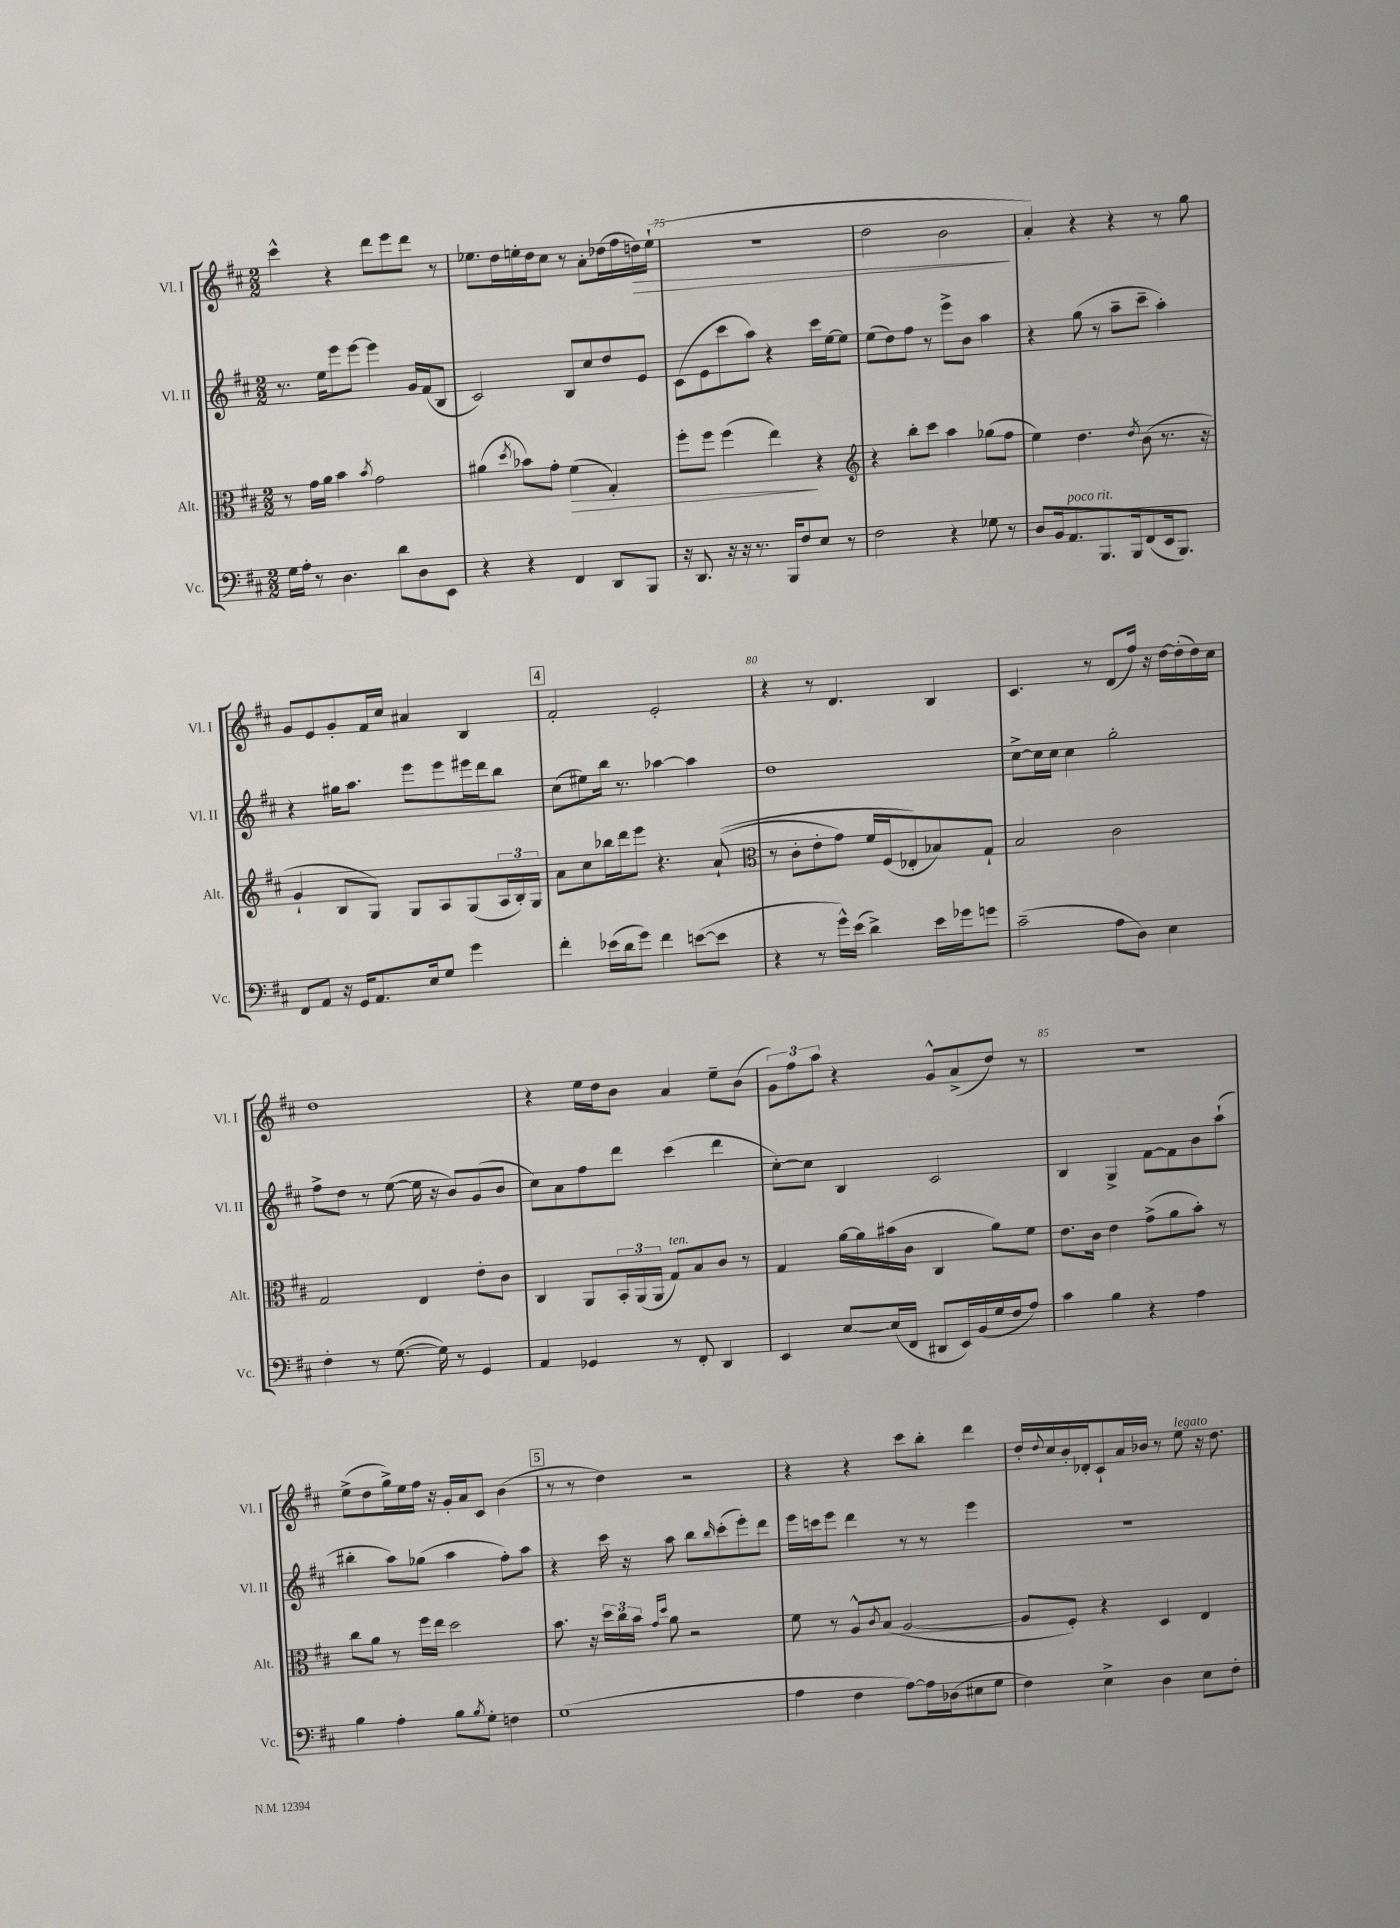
<<
\new StaffGroup <<
\new Staff = "s0" \with { instrumentName = "Vl. I" shortInstrumentName = "Vl. I" } {
    \clef treble \key d \major \numericTimeSignature \time 2/2
    cis'''4-^ r4 d'''8 e'''8 d'''8 r8 |
    ees''8. d''16 e''16-. d''16 cis''8 r8 a'8-. des''16( fis''16 d''16\>) e''16-!( |
    R1 |
    d''2 b'2\! |
    a'4-.) r4 r4 r8 g''8 |
    g'8 e'8 g'8-. fis'16 cis''16 ais'4 b4 |
    \mark \markup { \box "4" } fis'2-. e'2-. |
    r4 r8 d'4. b4 |
    cis'4. r8 d'8( fis''16) r16 d''16~ d''16-.( d''16) cis''16 |
    d''1 |
    r4 e''16 d''16 b'8 a'4 e''8-- b'8( |
    \tuplet 3/2 { g'8) fis''8 a''8 } r4 g'8-^ a'8->( d''8) r8 |
    r1 |
    e''8->( d''8 g''16->) e''16 fis''16 r16 g'16-. a'16 cis'8 b'4( |
    \mark \markup { \box "5" } r8 r8 d''4) r2 |
    r4 r4 cis'''8 b''8-. d'''4 |
    d''16-. \appoggiatura { d''8 } cis''16 b'16-. des'16-. cis'8-! a'16 bes'16 r8 e''8^\markup { \italic "legato" } r16 d''8. \bar "|." |
}
\new Staff = "s1" \with { instrumentName = "Vl. II" shortInstrumentName = "Vl. II" } {
    \clef treble \key d \major \numericTimeSignature \time 2/2
    r8. e''16 e'''8 e'''8~ e'''4 g'16 fis'16( b8 |
    cis'2) b8 cis''8 d''8 e'8 |
    cis'8( e'8 cis'''8 a''8) r4 cis'''16 e''16~ e''8 |
    e''8( d''8) fis''8 r8 e'''8-> b'8 a''4 |
    r4 g''8( r8 a''8-- cis'''8-- a''4-.) |
    r4 gis''16 a''8. e'''8 e'''8 eis'''16 d'''16 b''8 |
    \mark \markup { \box "4" } cis''8( eis''8) b''16 r8. aes''4~ aes''4 |
    d''1 |
    cis''8~-> cis''16 cis''16 cis''4 g''2-. |
    fis''8-> d''8 r8 e''8~( e''16 r16 b'8) g'8( b'8 |
    cis''8) a'8 fis''8 d'''8 cis'''4( d'''4 |
    cis''8~-.) cis''8 b4 cis'2 |
    b4 g4-> fis'8~ fis'8 b'8 a''8-!( |
    bis''4-. a''8) ges''8( a''4 fis''8-.) a''8 |
    \mark \markup { \box "5" } r4 cis'''16 r16 a''8 b''8 \grace { b''16 } cis'''8-.( e'''8-.) d'''8 |
    e'''16 c'''16 e'''8 d'''4 r8 r8 e'''4 |
    R1 \bar "|." |
}
\new Staff = "s2" \with { instrumentName = "Alt." shortInstrumentName = "Alt." } {
    \clef alto \key d \major \numericTimeSignature \time 2/2
    r8 g'16 a'16 b'4 \acciaccatura { b'8 } g'2 |
    ais'4( \acciaccatura { d''8 } bes'8) g'8-. fis'4\>( g4-.) |
    fis''8-. fis''8 fis''4( e''4\!) r4 |
    \clef treble r4 b''8-. cis'''8 a''4 ges''8( fis''8 |
    e''4) d''4. \acciaccatura { d''8 } b'8( r8. r16 |
    g'4-! b8 g8) g8 a8 g8( \tuplet 3/2 { a16 b16-.) g16 } |
    \mark \markup { \box "4" } a'8 cis''8 bes''16 d'''16 e'''8 r4. a'8-!(\( |
    \clef alto r8 cis'8-. e'8-. g'8) fis'16 fis16( ees8-.\) bes8) g8-! |
    b2 cis'2 |
    g2 e4 e'8-. cis'8 |
    cis4 a,8 \tuplet 3/2 { b,16-. a,16( a,16 } g8^\markup { \italic "ten." }) b8 cis'8 r8 |
    g4 a'16~ a'16 bis'16( cis'16 cis4 a'8) fis'8 |
    e'8. cis'16 e'4 g'8->( a'8 b'8-.) r8 |
    cis''8 a'8 r8 fis''16 e''16 d''2 |
    \mark \markup { \box "5" } b'8. r16 \tuplet 3/2 { d''16 cis''16 b'16 } \grace { g'16 d''16 } a'8 r2 |
    fis'8 r8 a8-^ \acciaccatura { cis'8 } b8( a2~ |
    a8 fis8-.) r4 d4 e4 \bar "|." |
}
\new Staff = "s3" \with { instrumentName = "Vc." shortInstrumentName = "Vc." } {
    \clef bass \key d \major \numericTimeSignature \time 2/2
    g16 a16-. r8 d4. d'8 d8 e,8 |
    r4 r4 fis,4 d,8 b,,8 |
    r16 d,8. r16 r16 r8. b,,16 fis8 e8 r8 |
    fis2 r4 ges8 r8 |
    d8 b,16 a,8.^\markup { \italic "poco rit." } b,,8. b,,16 fis,8( e,16 b,,8.) |
    fis,8 a,8 r16 g,16 a,8. e16 g8 g'4 |
    \mark \markup { \box "4" } fis'4-. ees'16( d'16 g'8) fis'4 e'8~( e'8 |
    r4 r8 g'16-^) e'16( d'4->) e'16 ges'16 g'8 |
    cis'2--( a8 d8) e4 |
    fis4-. r8 g8.~( g16) r8 g,4 |
    a,4 ges,4 r8 fis,8-. d,4 |
    e,4 e8~ e16( fis,16 dis,8 e,16) b,16( g16 fis16 a8) |
    cis'4 b4 r4 a4 |
    b4 a4-. b8 \acciaccatura { b8 } g8-. f4 |
    \mark \markup { \box "5" } g1( |
    a4 fis4 a8~) a16 des16( eis8 g8 |
    fis4) e4-> d4 e8 fis8-. \bar "|." |
}
>>
>>
\layout { \context { \Score currentBarNumber = #73 \override BarNumber.break-visibility = ##(#f #t #t) barNumberVisibility = #(every-nth-bar-number-visible 5) } }
